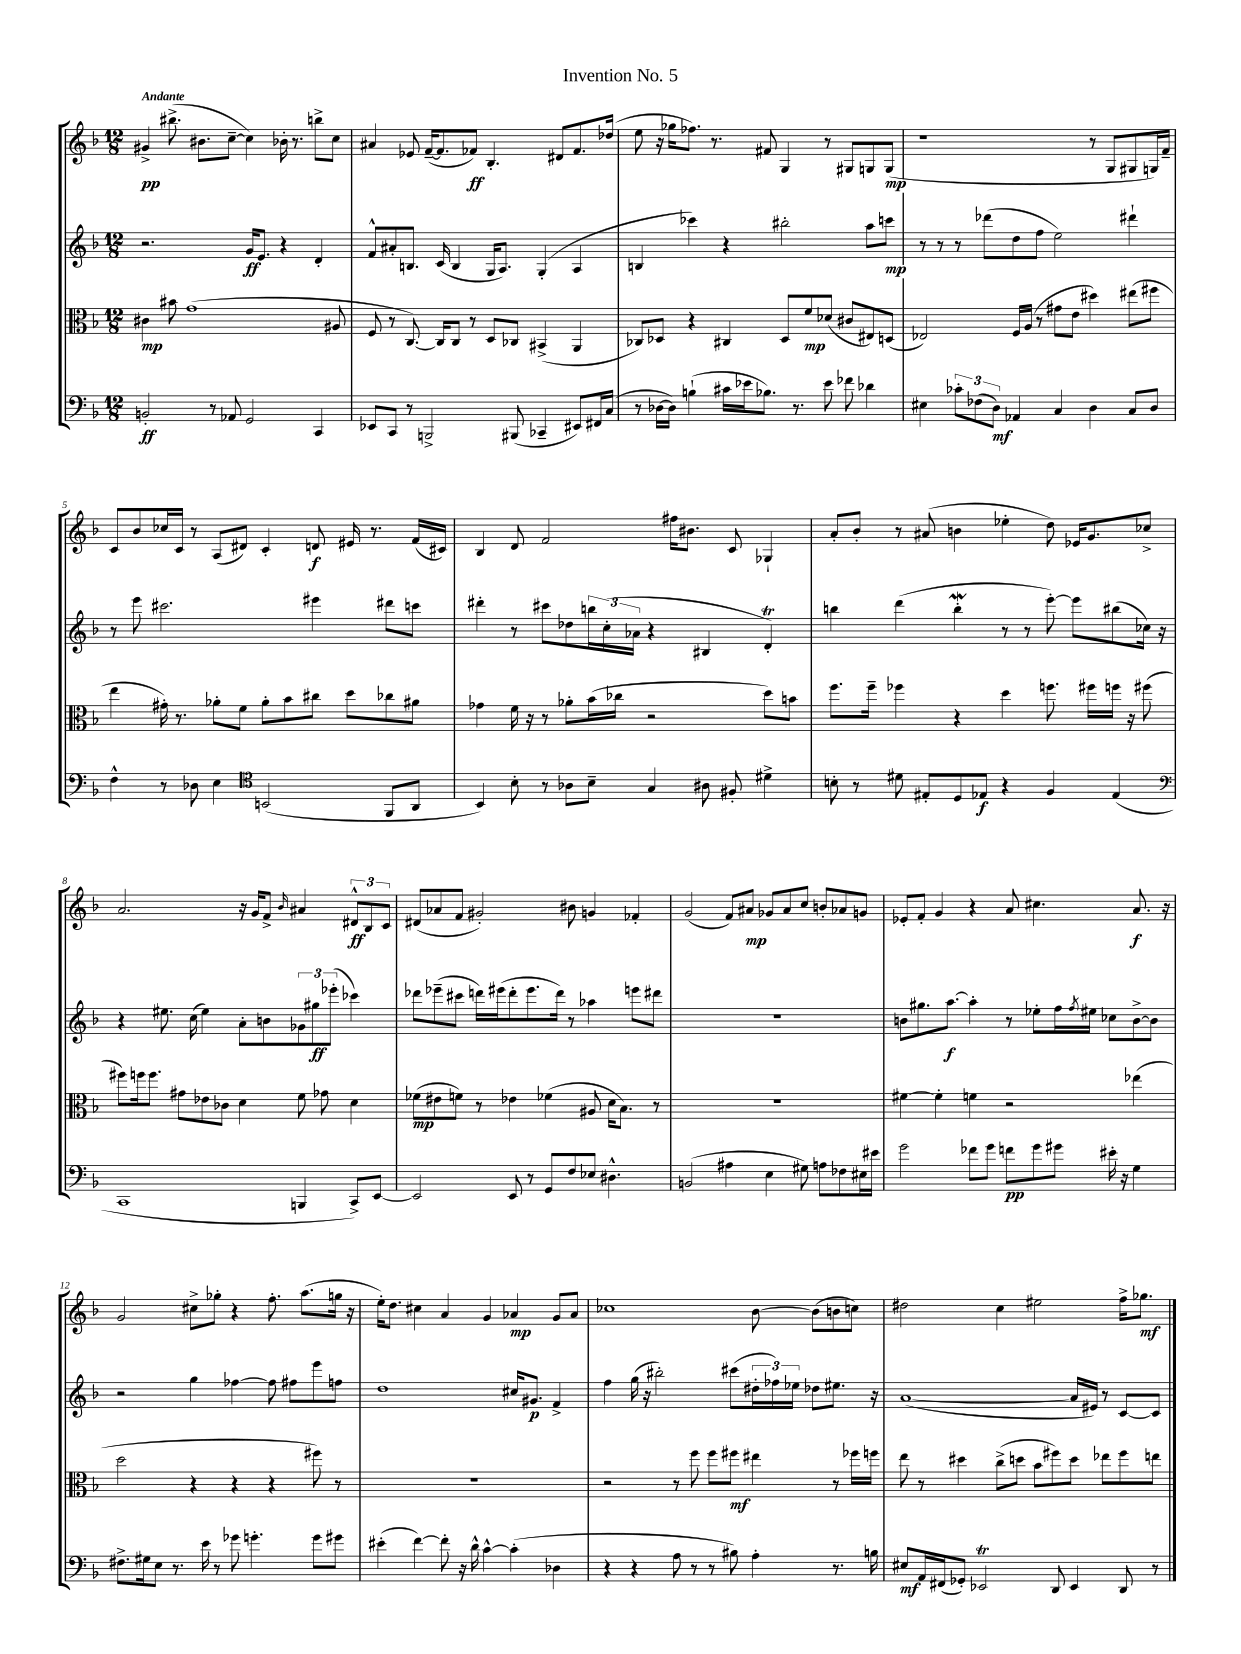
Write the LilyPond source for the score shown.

\header { title = "Invention No. 5" }
<<
\new StaffGroup <<
\new Staff = "s0" {
    \clef treble \key f \major \numericTimeSignature \time 12/8 \tempo "Andante"
    gis'4->\pp bis''8.->( bis'8. c''8~-- c''4) bes'16-. r8. b''8-> c''8 |
    ais'4 ees'8 f'16~--( f'8. fes'8\ff) bes4.-. dis'8 fes'8. des''16( |
    e''8 r16 ges''16 fes''8.) r8. fis'8 g4 r8 gis8 g8 g8\mp( |
    r1 r8 g8 gis8 g16) f'16-- |
    c'8 bes'8 ces''16 c'16 r8 a8( dis'8) c'4-. d'8\f eis'16 r8. f'16( cis'16) |
    bes4 d'8 f'2 fis''16 bis'8. c'8 ges4-! |
    a'8-. bes'8-. r8 ais'8( b'4 ees''4-. d''8) ees'16 g'8. ces''8-> |
    a'2. r16 g'16 f'8-> \grace { bes'16 } ais'4 \tuplet 3/2 { dis'8-^\ff bes8 c'8 } |
    dis'8( aes'8 f'8 gis'2-.) bis'8 g'4 fes'4-. |
    g'2( f'8) ais'8\mp ges'8 ais'8 c''8 b'8-. aes'8 g'8 |
    ees'8-. f'8-. g'4 r4 a'8 cis''4. a'8.\f r16 |
    g'2 cis''8-> ges''8-. r4 f''8.-. a''8.( g''16 r16 |
    e''16-.) d''8. cis''4 a'4 g'4 aes'4\mp g'8 aes'8 |
    ces''1 bes'8~ bes'8( b'8 c''8) |
    dis''2 c''4 eis''2 f''16-> ges''8.\mf \bar "|." |
}
\new Staff = "s1" {
    \clef treble \key f \major \numericTimeSignature \time 12/8
    r2. g'16\ff e'8. r4 d'4-. |
    f'8-^ ais'8-. b8. c'16( b4 g16 a8.) g4-.( a4 |
    b4 ces'''4) r4 bis''2-. a''8 c'''8\mp |
    r8 r8 r8 des'''8( d''8 f''8 e''2) dis'''4-! |
    r8 e'''8 cis'''2. eis'''4 dis'''8 c'''8 |
    dis'''4-. r8 cis'''8 des''8 \tuplet 3/2 { b''16 c''16-.( aes'16 } r4 bis4 d'4-.\trill) |
    b''4 d'''4( b''4-.\mordent r8 r8 e'''8~-.) e'''8 bis''8( ces''16) r16 |
    r4 eis''8. c''16( eis''4) a'8-. b'8 \tuplet 3/2 { ges'8 gis''8\ff ees'''8-.( } ces'''4) |
    des'''8 ees'''8--( cis'''8 d'''16) eis'''16( d'''8-. eis'''8. d'''16) r8 aes''4 e'''8 dis'''8 |
    R1. |
    b'8 gis''8. a''8.~\f a''4-. r8 ees''8-. f''16 \acciaccatura { f''8 } eis''16 ces''8 b'8~-> b'8 |
    r2 g''4 fes''4~ fes''8 fis''8 e'''8 f''8 |
    d''1 cis''16 gis'8.\p f'4-> |
    f''4 g''16( r16 bis''2-.) cis'''8( \tuplet 3/2 { dis''16-. fes''16) ees''16 } des''8 eis''8. r16 |
    a'1~( a'16 eis'16) r8 c'8~ c'8 \bar "|." |
}
\new Staff = "s2" {
    \clef alto \key f \major \numericTimeSignature \time 12/8
    cis'4\mp bis'8 g'1( ais8 |
    f8 r8 c8.~) c16 c8 r8 d8 ces8 bis,4->( a,4 |
    ces8) des8 r4 cis4 des8 f'8\mp des'8( cis'8 eis8) d8( |
    ees2) f16 a16( r8 gis'8 e'8 dis''4) eis''8( fis''8 |
    e''4 gis'16-.) r8. aes'8-. f'8 aes'8-. bes'8 cis''8 d''8 ces''8 ais'8 |
    ges'4 f'16 r16 r8 aes'8-. bes'16( ces''16 r2 d''8) b'8 |
    f''8. f''16-- fes''4 r4 d''4 f''8. fis''16 f''16 r16 fis''8( |
    fis''8) f''16 f''8. gis'8 ees'8 ces'8 d'4 f'8 ges'8 d'4 |
    fes'8\mp( eis'8 f'8) r8 ees'4 fes'4( ais8 d'16 bes8.) r8 |
    R1. |
    fis'4~ fis'4-. f'4 r2 ees''4( |
    d''2 r4 r4 r4 fis''8) r8 |
    R1. |
    r2 r8 f''8 f''8 fis''8\mf eis''4 r8 fes''16 f''16 |
    e''8 r8 dis''4 c''8->( d''8 bes'8 fis''8) d''8 ees''8 fis''8 e''8 \bar "|." |
}
\new Staff = "s3" {
    \clef bass \key f \major \numericTimeSignature \time 12/8
    b,2-.\ff r8 aes,8 g,2 c,4 |
    ees,8 c,8 r8 b,,2-> bis,,8( ces,4-- eis,8) fis,16 c16( |
    r8 des16~ des16) b4-!( cis'16 ees'16 bes8.) r8. ees'8 fes'8 des'4 |
    eis4 \tuplet 3/2 { ces'8-. fes8( d8\mf) } aes,4 c4 d4 c8 d8 |
    f4-^ r8 des8 e4 \clef tenor b,2( f,8 a,8 |
    bes,4) bes8-. r8 aes8 bes8-- g4 ais8 fis8-. dis'4-> |
    b8-. r8 dis'8 eis8-. d8 ees8\f r4 f4 ees4( |
    \clef bass c,1 b,,4 c,8->) e,8~ |
    e,2 e,8 r8 g,8 f8 ees8 dis4.-^ |
    b,2( ais4 e4 gis8) a8 fes8 eis16 eis'16 |
    g'2 fes'8 g'8 f'8\pp g'8 gis'8 eis'16-. r16 g4 |
    fis8.-> gis16 e8 r8. e'16 r8 ges'8 g'4.-. g'8 gis'8 |
    eis'4-.( f'4~) f'8-. r16 d'16-^ c'4~-^ c'4-.( des4 |
    r4 r4 a8 r8 r8 bis8) a4-. r8. b16 |
    eis8\mf a,16 fis,16( ges,8-.) ees,2\trill d,8 ees,4 d,8 r8 \bar "|." |
}
>>
>>
